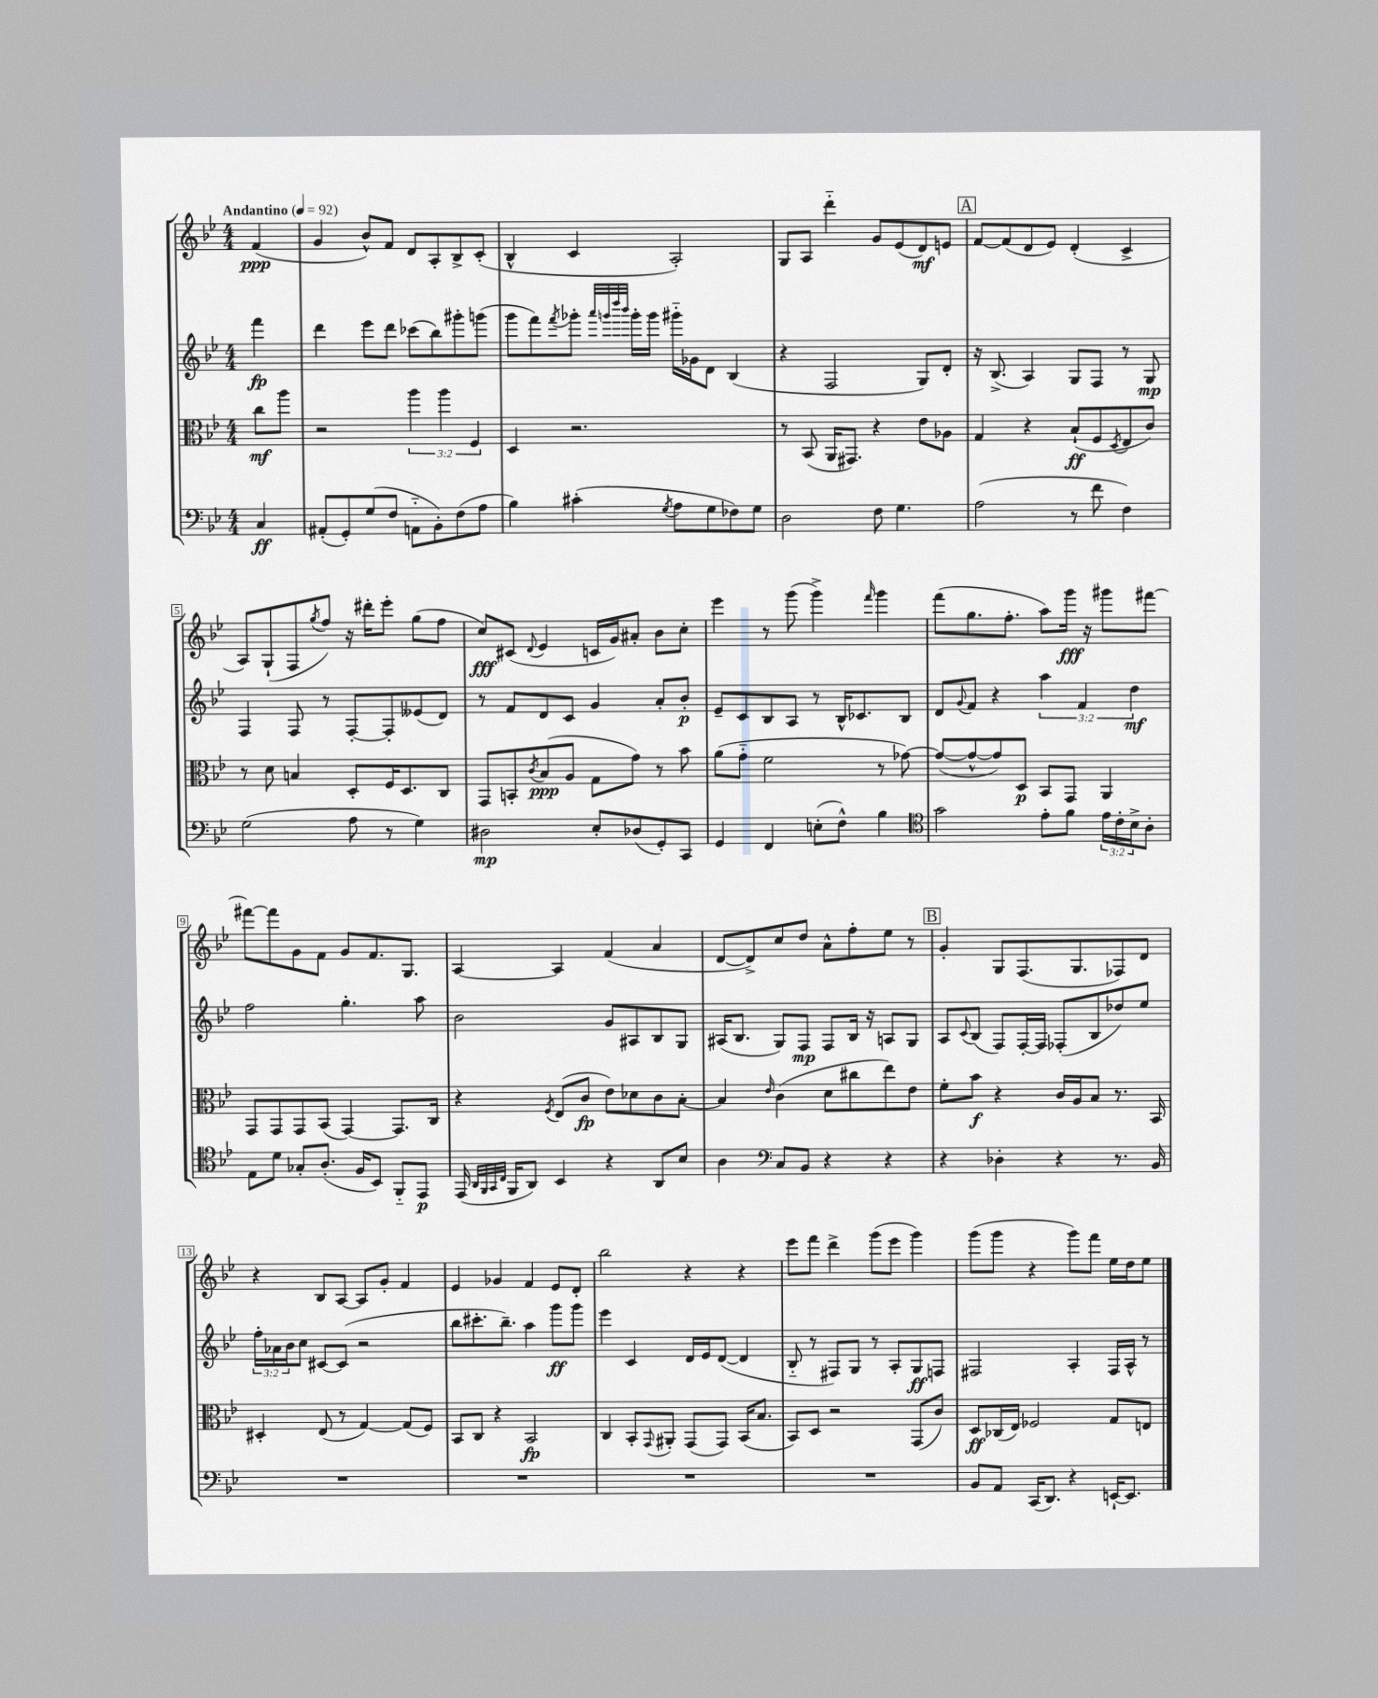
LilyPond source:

<<
\new StaffGroup <<
\new Staff = "s0" {
    \clef treble \key bes \major \numericTimeSignature \time 4/4 \partial 4 \tempo "Andantino" 4 = 92
    f'4\ppp( |
    g'4 bes'8-^) f'8 d'8 a8-. bes8-> c'8-.( |
    bes4-^ c'4 a2-.) |
    g8 a8 d'''4-_ g'8 ees'8( d'8\mf) e'8 |
    \mark \markup { \box "A" } f'8~ f'8( d'8 ees'8) d'4-.( c'4-> |
    a8) g8-!( f8 \acciaccatura { g''8 } f''8) r16 dis'''16-. ees'''8-. g''8( f''8 |
    c''8\fff) cis'8( \appoggiatura { d'8 } ees'4 c'16 g'16) ais'8-. bes'8 c''8-. |
    ees'''4 r8 g'''8( g'''4->) \grace { f'''16 } g'''4 |
    f'''8( g''8. f''8.-. a''8) g'''16\fff r16 gis'''8 fis'''8~ |
    fis'''8~ fis'''8 g'8 f'8 g'8 f'8. g8. |
    a4~ a4 f'4( a'4 |
    d'8~ d'8->) c''8 d''8 a'8-^ f''8-. ees''8 r8 |
    \mark \markup { \box "B" } g'4-. g8 f8.( g8. fes8) d'8 |
    r4 bes8 a8~ a8 g'8-. f'4 |
    ees'4 ges'4 f'4 ees'8 d'8-. |
    bes''2 r4 r4 |
    ees'''8 f'''8 d'''4-> g'''8( ees'''8 g'''4) |
    g'''8( g'''8 r4 g'''8) f'''8 ees''16 d''16 ees''8 \bar "|." |
}
\new Staff = "s1" {
    \clef treble \key bes \major \numericTimeSignature \time 4/4 \override Staff.TupletNumber.text = #tuplet-number::calc-fraction-text \partial 4
    f'''4\fp |
    d'''4 ees'''8 d'''8 ces'''8( bes''8) gis'''8-. g'''8( |
    g'''8 f'''8) \acciaccatura { f'''8 } ges'''8-. \grace { a'''32 g'''32 d''''32 bes'''32 } g'''16-. g'''16 gis'''16-_ ges'16 d'8 bes4( |
    r4 f2 g8) d'8-. |
    \mark \markup { \box "A" } r16 bes8.->( a4) g8 f8 r8 g8\mp |
    f4 f8 r8 f8~-. f8-. eeses'8( d'8) |
    r8 f'8 d'8 c'8 g'4 a'8-. bes'8-.\p |
    ees'8-- c'8 bes8 a8 r8 bes16-^ ces'8. bes8 |
    d'8 \appoggiatura { g'8 } f'8 r4 \tuplet 3/2 { a''4 f'4 d''4\mf } |
    f''2 g''4.-. a''8 |
    bes'2 g'8 ais8 bes8 g8 |
    ais16( bes8. g8) f8\mp f8 bes16 r16 a8 g8 |
    \mark \markup { \box "B" } a8 \appoggiatura { c'8 } bes8( f8) f16~-. f16 fes8-.( bes8 des''8) ees''8 |
    \tuplet 3/2 { f''16-. aes'16 bes'16 } c''8 cis'8~ cis'8( r2 |
    bes''8 cis'''8.-. bes''8.--) a''4 g'''8\ff g'''8 |
    ees'''4 c'4 d'16 ees'16 d'8~( d'4 |
    bes8-_ r8 fis8) g8 r8 a8-. g8\ff f8 |
    fis2 a4-. fis16 a16-^ r8 \bar "|." |
}
\new Staff = "s2" {
    \clef alto \key bes \major \numericTimeSignature \time 4/4 \override Staff.TupletNumber.text = #tuplet-number::calc-fraction-text \partial 4
    c''8\mf a''8 |
    r2 \tuplet 3/2 { a''4 a''4 f4 } |
    d4 r2. |
    r8 bes,8( a,16 gis,8.) r4 ees'8 aes8 |
    \mark \markup { \box "A" } g4 r4 bes8-!\ff( f8 \acciaccatura { d8 } ees8 c'8) |
    r8 d'8 b4 d8-. f16 d8. c8 |
    g,8 b,8-. \acciaccatura { c'8 } bes8\ppp( a8 g8 g'8) r8 bes'8 |
    a'8( g'8-_ f'2 r8 ges'8~) |
    ges'8~( ges'8~-^ ges'8) d8\p bes,8 g,8 a,4 |
    g,8 g,8 g,8 bes,8( g,4~) g,8. c16 |
    r4 \acciaccatura { f8 } ees8( c'8\fp ees'8) des'8 c'8 bes8~-. |
    bes4 \grace { ees'16 } c'4( d'8 cis''8 ees''8) ees'8 |
    \mark \markup { \box "B" } f'8-. bes'8\f r4 c'16 a16 bes8 r8. bes,16 |
    dis4-. ees8( r8 g4~) g8( f8) |
    bes,8 c8 r4 bes,2\fp |
    c4 bes,8-. \appoggiatura { g,8 } ais,8-. g,8( g,8) bes,16( bes8. |
    bes,8) d8 r2 g,8( c'8) |
    d8\ff ces16( ees16) fes2 g8 e8 \bar "|." |
}
\new Staff = "s3" {
    \clef bass \key bes \major \numericTimeSignature \time 4/4 \override Staff.TupletNumber.text = #tuplet-number::calc-fraction-text \partial 4
    c4\ff |
    ais,8-.( g,8-.) g8( f8 a,8-_ bes,8-.) f8( a8 |
    bes4) cis'4-.( \acciaccatura { g8 } a8 g8 fes8) g8 |
    d2 f8 g4. |
    \mark \markup { \box "A" } a2( r8 f'8 f4) |
    g2( a8 r8 g4) |
    dis2\mp ees8-. des8( g,8-.) c,8 |
    g,4 f,4 e8-.( f8-^) bes4 |
    \clef tenor g'2 ees'8-. f'8 \tuplet 3/2 { ees'16 c'16-. bes16-> } a8-. |
    ees8 d'8 ges8-. a8.-.( f16 bes,8) f,8-_ ees,8\p |
    ees,16( \grace { a,32 f,32 g,32 c32 } f,16 a,8) bes,4 r4 a,8 bes8 |
    a4 \clef bass c8 bes,8 r4 r4 |
    \mark \markup { \box "B" } r4 des4-. r4 r8. bes,16 |
    R1 |
    R1 |
    R1 |
    R1 |
    bes,8 a,8 c,16( d,8.) r4 e,16~-! e,8. \bar "|." |
}
>>
>>
\layout { \context { \Score \override BarNumber.stencil = #(make-stencil-boxer 0.1 0.3 ly:text-interface::print) } }
